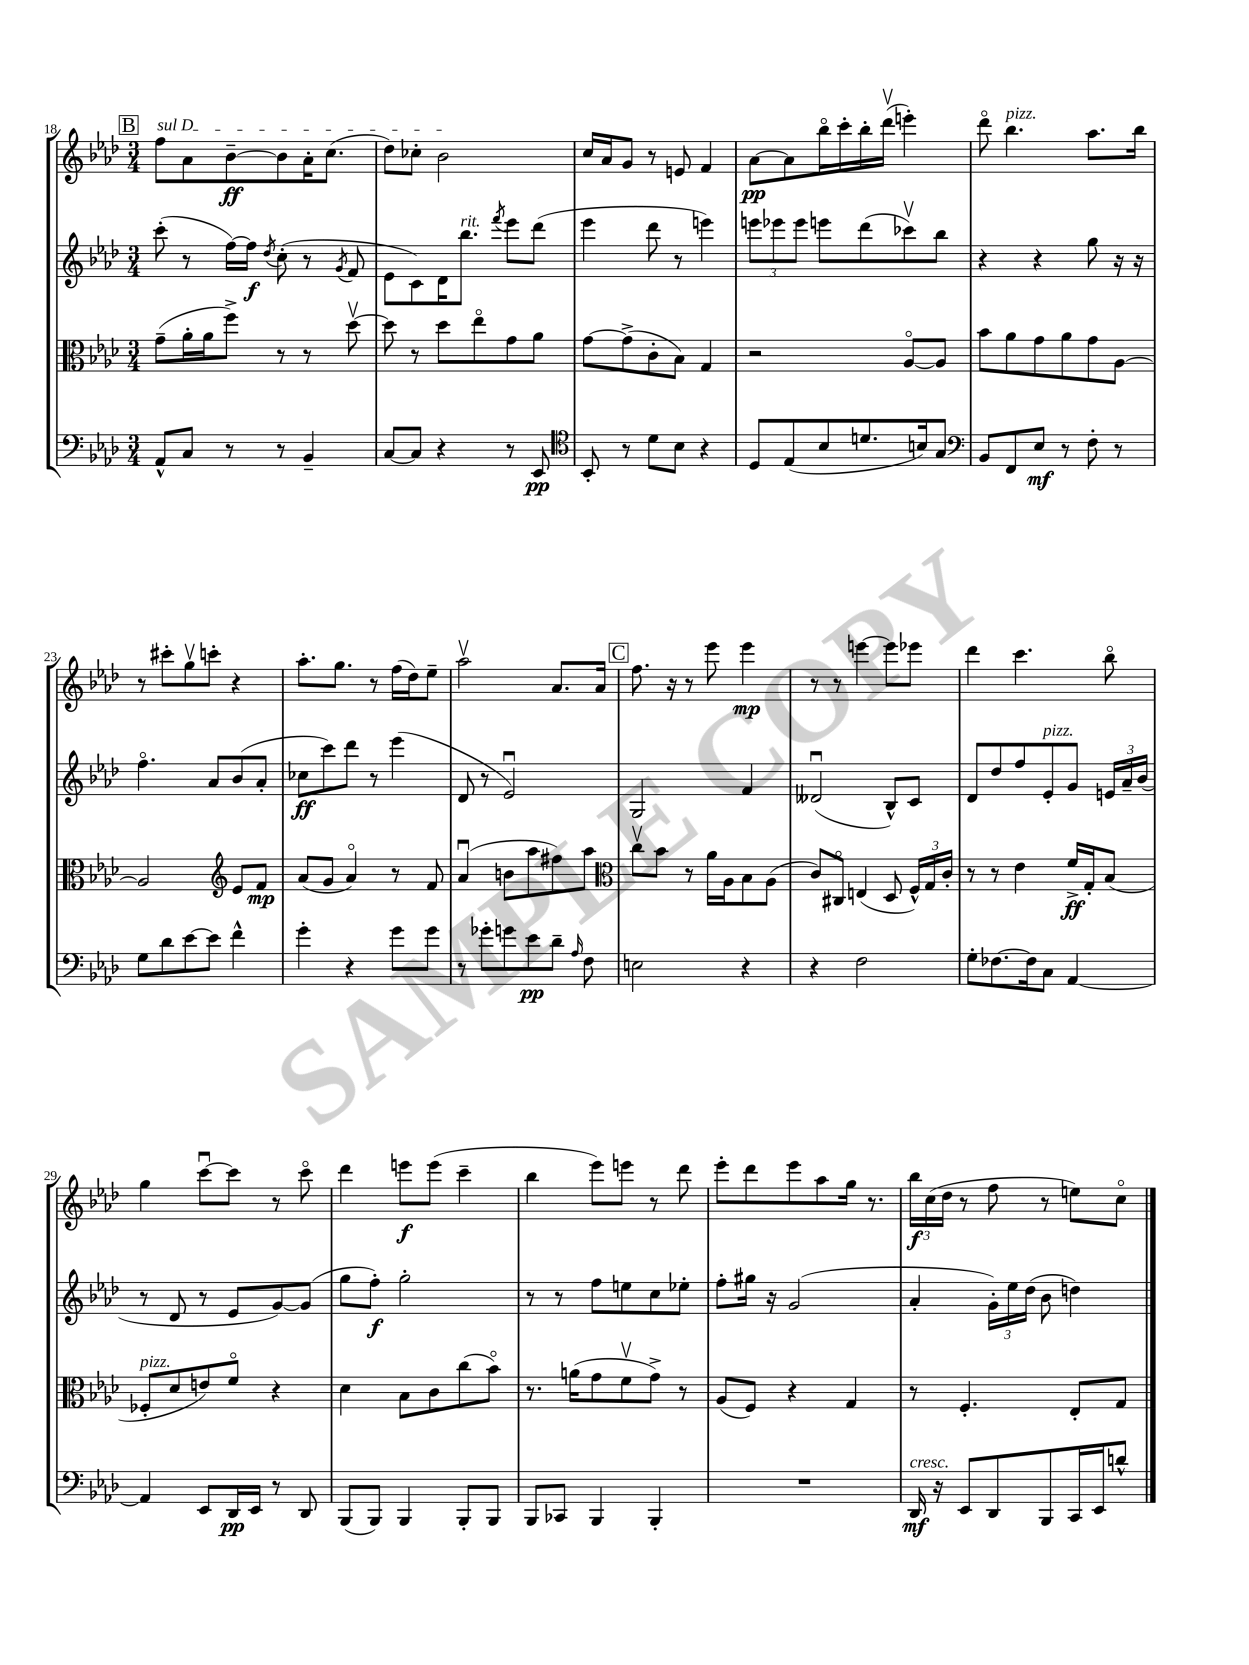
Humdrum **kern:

**kern	**kern	**kern	**kern
*staff4	*staff3	*staff2	*staff1
*clefF4	*clefC3	*clefG2	*clefG2
*k[b-e-a-d-]	*k[b-e-a-d-]	*k[b-e-a-d-]	*k[b-e-a-d-]
*M3/4	*M3/4	*M3/4	*M3/4
8AA-^^	(8g~	(8ccc'	8ff
8C	16a-'	8r	8a-
.	16a-	.	.
8r	8ff^)	[16ff)	[8b-~
.	.	16ff]	.
.	.	8qdd-	.
8r	8r	(8cc'	8b-]
4BB-~	8r	8r	16a-'
.	.	.	(8.cc
.	.	8qg	.
.	[8dd-v	8f	.
=	=	=	=
[8C	8dd-]	8e-	8dd-)
8C]	8r	8c)	8cc-'
4r	8dd-	16d-	2b-
.	.	8.bb-	.
.	8ee-o	.	.
.	.	8qfff	.
8r	8g	8eee-	.
8EE-	8a-	(8ddd-	.
=	=	=	=
*clefC4	*	*	*
8BB-'	[8g	4eee-	16cc
.	.	.	16a-
8r	(8g^]	.	8g
8d-	8c'	8ddd-	8r
8B-	8B-)	8r	8e
4r	4G	4eee)	4f
=	=	=	=
8D-	2r	12eee	[8a-
.	.	12eee-	.
(8E-	.	.	8a-]
.	.	12eee-	.
8B-	.	8eee	16bb-o
.	.	.	16ccc'
8.d	.	(8ddd-	16bb-'
.	.	.	(16ddd-v
.	[8A-o	8ccc-v)	4eee')
16B)	.	.	.
8G	8A-]	8bb-	.
=	=	=	=
*clefF4	*	*	*
8BB-	8b-	4r	8ddd-o
8FF	8a-	.	4.bb-
8E-	8g	4r	.
8r	8a-	.	.
8F'	8g	8gg	8.aa-
8r	[8A-	16r	.
.	.	16r	16bb-
=	=	=	=
8G	2A-]	4.ffo	8r
8d-	.	.	8ccc#'
[8e-	.	.	8ggv
8e-]	.	8a-	8ccc'
*	*clefG2	*	*
4f^^	8e-	(8b-	4r
.	8f	8a-'	.
=	=	=	=
4g'	(8a-	8cc-	8.aa-'
.	8g	8ccc)	.
.	.	.	8.gg
4r	4a-o)	8ddd-	.
.	.	8r	8r
8g	8r	(4eee-	(16ff
.	.	.	16dd-)
8g	8f	.	8ee-~
=	=	=	=
8r	(4a-u	8d-	2aa-v
8g-'	.	8r	.
8g	8b	2e-u)	.
8e-	8aa-	.	.
8d-~	8ff#)	.	8.a-
16qqA-	.	.	.
8F	8aa-	.	.
.	.	.	16a-
=	=	=	=
*	*clefC3	*	*
2E	8ccv	2G	8.ff
.	8b-	.	.
.	.	.	16r
.	8r	.	8r
.	16a-	.	8eee-
.	16A-	.	.
4r	8B-	4f	4eee-
.	(8A-	.	.
=	=	=	=
4r	8c)	(2d--u	8r
.	8C#o	.	8r
2F	(4E	.	[4eee
.	8D-	8B-^^)	8eee]
.	24F^^)	8c	8eee-
.	24G	.	.
.	24c'	.	.
=	=	=	=
8G'	8r	8d-	4ddd-
[8.F-	8r	8dd-	.
.	4e-	8ff	4.ccc
16F-]	.	.	.
8C	.	8e-'	.
[4AA-	16f^	8g	.
.	16G'	.	.
.	(8B-	24e	8bb-o
.	.	24a-~	.
.	.	(24b-	.
=	=	=	=
4AA-]	8F-'	8r	4gg
.	8d-	8d-	.
8EE-	8e)	8r	[8cccu
16DD-	8fo	8e-	8ccc]
16EE-	.	.	.
8r	4r	[8g)	8r
8DD-	.	(8g]	8ccco
=	=	=	=
(8BBB-	4d-	8gg	4ddd-
8BBB-)	.	8ff')	.
4BBB-	8B-	2gg'	8eee
.	8c	.	(8eee
8BBB-'	(8cc	.	4ccc~
8BBB-	8b-o)	.	.
=	=	=	=
8BBB-	8.r	8r	4bb-
8CC-	.	8r	.
.	(16a	.	.
4BBB-	8g	8ff	8eee-)
.	8fv	8ee	8eee
4BBB-'	8g^)	8cc	8r
.	8r	8ee-'	8ddd-
=	=	=	=
2.r	(8A-	8ff'	8eee-'
.	8F)	16gg#	8ddd-
.	.	16r	.
.	4r	(2g	8eee-
.	.	.	8aa-
.	4G	.	16gg
.	.	.	8.r
=	=	=	=
16DD-	8r	4a-'	24bb-
.	.	.	(24cc
16r	.	.	.
.	.	.	24dd-
8EE-	4.F'	.	8r
8DD-	.	24g')	8ff
.	.	24ee-	.
.	.	(24dd-	.
8BBB-	.	8b-	8r
16CC	8E-'	4dd)	8ee)
16EE-	.	.	.
8d^^	8G	.	8cco
==	==	==	==
*-	*-	*-	*-
